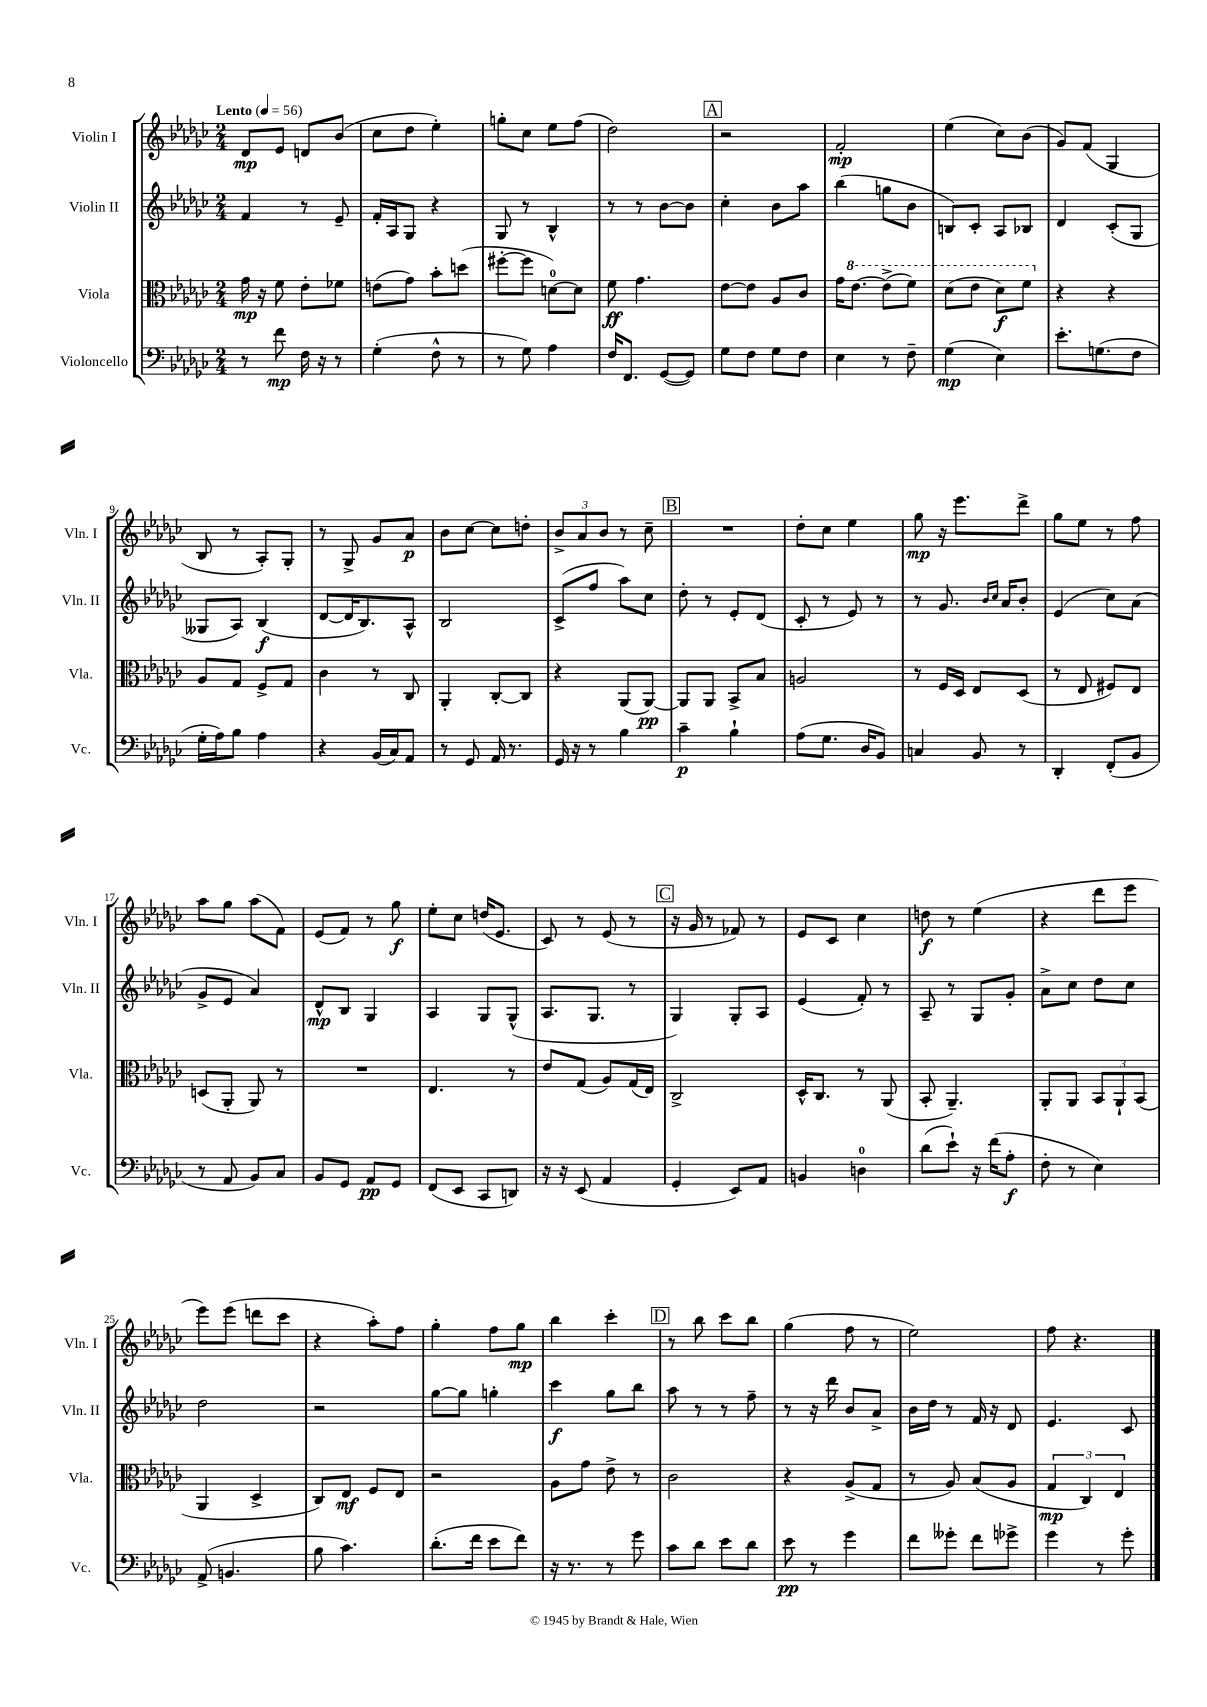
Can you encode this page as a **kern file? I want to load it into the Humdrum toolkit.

**kern	**dynam	**kern	**dynam	**kern	**dynam	**kern	**dynam
*part4	*part4	*part3	*part3	*part2	*part2	*part1	*part1
*staff4	*staff4	*staff3	*staff3	*staff2	*staff2	*staff1	*staff1
*I"Violoncello	*	*I"Viola	*	*I"Violin II	*	*I"Violin I	*
*I'Vc.	*	*I'Vla.	*	*I'Vln. II	*	*I'Vln. I	*
*clefF4	*	*clefC3	*	*clefG2	*	*clefG2	*
*k[b-e-a-d-g-c-]	*	*k[b-e-a-d-g-c-]	*	*k[b-e-a-d-g-c-]	*	*k[b-e-a-d-g-c-]	*
*M2/4	*	*M2/4	*	*M2/4	*	*M2/4	*
*MM56	*	*MM56	*	*MM56	*	*MM56	*
=1	=1	=1	=1	=1	=1	=1	=1
!	!	!	!	!	!	!LO:TX:a:B:t=Lento	!
8r	.	16g-\	mp	4f/	.	8d-/L	mp
.	.	16r	.	.	.	.	.
8f\	mp	8f\	.	.	.	8e-/J	.
16F\	.	8e-'\L	.	8r	.	8dn/L	.
16r	.	.	.	.	.	.	.
8r	.	8f-X\J	.	8e-~/	.	(8b-/J	.
=2	=2	=2	=2	=2	=2	=2	=2
(4G-'\	.	(8en\L	.	16f'/LL	.	8cc-\L	.
.	.	.	.	16A-/J	.	.	.
.	.	8g-\J)	.	8G-/J	.	8dd-\J	.
8F^^\	.	8b-'\L	.	4r	.	4ee-'\)	.
8r	.	(8ddn\J	.	.	.	.	.
=3	=3	=3	=3	=3	=3	=3	=3
8r	.	[8ff#X'\L	.	8G-/	.	8ggn'\L	.
8G-\)	.	8ff#\J]	.	8r	.	8cc-\J	.
4A-\	.	[8dn\L)	.	4B-^^/	.	8ee-\L	.
.	.	8d\J]	.	.	.	(8ff\J	.
=4	=4	=4	=4	=4	=4	=4	=4
16F/KL	.	8f\	ff	8r	.	2dd-\)	.
8.FF/J	.	.	.	.	.	.	.
.	.	4.g-\	.	8r	.	.	.
([8GG-/L	.	.	.	[8b-\L	.	.	.
8GG-/J])	.	.	.	8b-\J]	.	.	.
!!LO:REH:place=s1:t=A
=5	=5	=5	=5	=5	=5	=5	=5
8G-\L	.	[8e-\L	.	4cc-'\	.	2r	.
8F\J	.	8e-\J]	.	.	.	.	.
8G-\L	.	8A-/L	.	8b-\L	.	.	.
8F\J	.	8c-/J	.	8aa-\J	.	.	.
=6	=6	=6	=6	=6	=6	=6	=6
4E-\	.	16g-\KL	.	(4bb-\	.	2f'/	mp
*	*	*8va	*	*	*	*	*
.	.	[8.ee-\J	.	.	.	.	.
8r	.	(8ee-^\L]	.	8ggn\L	.	.	.
8F~\	.	8ff\J)	.	8b-\J	.	.	.
=7	=7	=7	=7	=7	=7	=7	=7
(4G-\	mp	(8dd-\L	.	8Bn/L)	.	(4ee-\	.
.	.	8ee-\J	.	8c-'/J	.	.	.
4E-\)	.	8dd-\L)	f	8A-/L	.	8cc-\L)	.
.	.	8ff\J	.	8B-X/J	.	(8b-\J	.
=8	=8	=8	=8	=8	=8	=8	=8
*	*	*X8va	*	*	*	*	*
8.e-'\L	.	4r	.	4d-/	.	8g-/L)	.
.	.	.	.	.	.	(8f/J	.
(8.Gn\	.	.	.	.	.	.	.
.	.	4r	.	(8c-'/L	.	4G-/	.
8F\J	.	.	.	8G-/J	.	.	.
!!LO:LB:g=z
=9	=9	=9	=9	=9	=9	=9	=9
16G-'\LL	.	8A-/L	.	8G--X/L	.	8B-/	.
16A-\J)	.	.	.	.	.	.	.
8B-\J	.	8G-/J	.	8A-/J)	.	8r	.
4A-\	.	8F^/L	.	(4B-/	f	8A-'/L)	.
.	.	8G-/J	.	.	.	8G-'/J	.
=10	=10	=10	=10	=10	=10	=10	=10
4r	.	4c-\	.	[8d-/L	.	8r	.
.	.	.	.	16d-/K]	.	8G-^/	.
.	.	.	.	8.B-/)	.	.	.
(16BB-/LL	.	8r	.	.	.	8g-/L	.
16C-/J)	.	.	.	.	.	.	.
8AA-/J	.	8C-/	.	8A-^^/J	.	8a-/J	p
=11	=11	=11	=11	=11	=11	=11	=11
8r	.	4AA-'/	.	2B-/	.	8b-\L	.
8GG-/	.	.	.	.	.	[8cc-\J	.
16AA-/	.	[8C-'/L	.	.	.	8cc-\L]	.
8.r	.	.	.	.	.	.	.
.	.	8C-/J]	.	.	.	8ddn'\J	.
=12	=12	=12	=12	=12	=12	=12	=12
16GG-/	.	4r	.	(8c-^/L	.	12b-^/L	.
16r	.	.	.	.	.	.	.
.	.	.	.	.	.	12a-/	.
8r	.	.	.	8ff/J	.	.	.
.	.	.	.	.	.	12b-/J	.
4B-\	.	(8AA-/L	.	8aa-\L)	.	8r	.
.	.	[8AA-/J)	pp	8cc-\J	.	8cc-~\	.
!!LO:REH:place=s1:t=B
=13	=13	=13	=13	=13	=13	=13	=13
4c-~\	p	8AA-/L]	.	8dd-'\	.	2r	.
.	.	8AA-/J	.	8r	.	.	.
4B-`\	.	8BB-^/L	.	8e-'/L	.	.	.
.	.	8B-/J	.	(8d-/J	.	.	.
=14	=14	=14	=14	=14	=14	=14	=14
(8A-\L	.	2An/	.	8c-'/	.	8dd-'\L	.
8.G-\J	.	.	.	8r	.	8cc-\J	.
.	.	.	.	8e-/)	.	4ee-\	.
16D-/KL	.	.	.	.	.	.	.
8BB-/J)	.	.	.	8r	.	.	.
=15	=15	=15	=15	=15	=15	=15	=15
4Cn/	.	8r	.	8r	.	8gg-\	mp
.	.	16F/LL	.	8.g-/	.	16r	.
.	.	16D-/JJ	.	.	.	8.eee-\L	.
8BB-/	.	8E-/L	.	.	.	.	.
.	.	.	.	16qqb-/LL	.	.	.
.	.	.	.	16qqcc-/JJ	.	.	.
.	.	.	.	16a-/KL	.	.	.
8r	.	(8D-/J	.	8b-'/J	.	8ddd-^\J	.
=16	=16	=16	=16	=16	=16	=16	=16
4DD-'/	.	8r	.	(4e-/	.	8gg-\L	.
.	.	8E-/	.	.	.	8ee-\J	.
(8FF'/L	.	8F#X/L)	.	8cc-\L)	.	8r	.
8BB-/J	.	8E-/J	.	(8a-\J	.	8ff\	.
!!LO:LB:g=z
=17	=17	=17	=17	=17	=17	=17	=17
8r	.	(8Dn/L	.	8g-^/L	.	8aa-\L	.
8AA-/	.	8AA-'/J	.	8e-/J	.	8gg-\J	.
8BB-/L)	.	8AA-/)	.	4a-/)	.	(8aa-\L	.
8C-/J	.	8r	.	.	.	8f\J)	.
=18	=18	=18	=18	=18	=18	=18	=18
8BB-/L	.	2r	.	8d-^^/L	mp	(8e-/L	.
8GG-/J	.	.	.	8B-/J	.	8f/J)	.
8AA-/L	pp	.	.	4G-/	.	8r	.
8GG-/J	.	.	.	.	.	8gg-\	f
=19	=19	=19	=19	=19	=19	=19	=19
(8FF/L	.	4.E-/	.	4A-/	.	8ee-'\L	.
8EE-/J	.	.	.	.	.	8cc-\J	.
8CC-/L	.	.	.	8G-/L	.	(16ddn/KL	.
.	.	.	.	.	.	8.e-/J	.
8DDn/J)	.	8r	.	(8G-^^/J	.	.	.
=20	=20	=20	=20	=20	=20	=20	=20
16r	.	8e-/L	.	8.A-/L	.	8c-/)	.
16r	.	.	.	.	.	.	.
(8EE-/	.	(8G-/J	.	.	.	8r	.
.	.	.	.	8.G-/J	.	.	.
4AA-/	.	8A-/L)	.	.	.	(8e-/	.
.	.	(16G-/L	.	8r	.	8r	.
.	.	16E-/JJ)	.	.	.	.	.
!!LO:REH:place=s1:t=C
=21	=21	=21	=21	=21	=21	=21	=21
4GG-'/	.	2C-^/	.	4G-/)	.	16r	.
.	.	.	.	.	.	16g-/	.
.	.	.	.	.	.	8r	.
8EE-/L)	.	.	.	8G-'/L	.	8f-X/)	.
8AA-/J	.	.	.	8A-/J	.	8r	.
=22	=22	=22	=22	=22	=22	=22	=22
4BBn/	.	16D-^^/KL	.	(4e-/	.	8e-/L	.
.	.	8.C-/J	.	.	.	.	.
.	.	.	.	.	.	8c-/J	.
4Dn\	.	8r	.	8f'/)	.	4cc-\	.
.	.	(8AA-/	.	8r	.	.	.
=23	=23	=23	=23	=23	=23	=23	=23
(8d-\L	.	8BB-'/	.	8A-~/	.	8ddn\	f
8e-`\J)	.	4.AA-~/)	.	8r	.	8r	.
16r	.	.	.	8G-/L	.	(4ee-\	.
(16f\KL	.	.	.	.	.	.	.
8A-'\J	f	.	.	8g-'/J	.	.	.
=24	=24	=24	=24	=24	=24	=24	=24
8F'\	.	8AA-'/L	.	8a-^\L	.	4r	.
8r	.	8AA-/J	.	8cc-\J	.	.	.
4E-\)	.	12BB-/L	.	8dd-\L	.	8ddd-\L	.
.	.	12AA-`/	.	.	.	.	.
.	.	.	.	8cc-\J	.	8eee-\J	.
.	.	(12BB-/J	.	.	.	.	.
!!LO:LB:g=z
=25	=25	=25	=25	=25	=25	=25	=25
(8AA-^/	.	4AA-/	.	2dd-\	.	8eee-\L)	.
4.BBn/	.	.	.	.	.	(8eee-\J	.
.	.	4D-^/	.	.	.	8dddn\L	.
.	.	.	.	.	.	8ccc-\J	.
=26	=26	=26	=26	=26	=26	=26	=26
8B-\	.	8C-/L)	.	2r	.	4r	.
4.c-\)	.	8E-/J	mf	.	.	.	.
.	.	8F/L	.	.	.	8aa-'\L)	.
.	.	8E-/J	.	.	.	8ff\J	.
=27	=27	=27	=27	=27	=27	=27	=27
(8.d-'\L	.	2r	.	[8gg-\L	.	4gg-'\	.
.	.	.	.	8gg-\J]	.	.	.
16f\Jk	.	.	.	.	.	.	.
8e-\L	.	.	.	4ggn'\	.	8ff\L	.
8f\J)	.	.	.	.	.	8gg-\J	mp
=28	=28	=28	=28	=28	=28	=28	=28
16r	.	8A-\L	.	4ccc-\	f	4bb-\	.
8.r	.	.	.	.	.	.	.
.	.	8g-\J	.	.	.	.	.
8r	.	8e-^\	.	8gg-\L	.	4ccc-'\	.
8g-\	.	8r	.	8bb-\J	.	.	.
!!LO:REH:place=s1:t=D
=29	=29	=29	=29	=29	=29	=29	=29
8c-\L	.	2c-\	.	8aa-\	.	8r	.
8d-\J	.	.	.	8r	.	8bb-\	.
8e-\L	.	.	.	8r	.	8ccc-\L	.
8d-\J	.	.	.	8ff~\	.	8bb-\J	.
=30	=30	=30	=30	=30	=30	=30	=30
8e-\	pp	4r	.	8r	.	(4gg-\	.
8r	.	.	.	16r	.	.	.
.	.	.	.	16ddd-\	.	.	.
4g-\	.	(8A-^/L	.	8b-/L	.	8ff\	.
.	.	8G-/J	.	8a-^/J	.	8r	.
=31	=31	=31	=31	=31	=31	=31	=31
8f\L	.	8r	.	16b-\LL	.	2ee-\)	.
.	.	.	.	16dd-\JJ	.	.	.
8g--X'\J	.	8A-/)	.	8r	.	.	.
8f\L	.	(8B-/L	.	16f/	.	.	.
.	.	.	.	16r	.	.	.
8g-X^\J	.	8A-/J	.	8d-/	.	.	.
=32	=32	=32	=32	=32	=32	=32	=32
4g-\	.	6G-/	mp	4.e-/	.	8ff\	.
.	.	.	.	.	.	4.r	.
.	.	6C-/)	.	.	.	.	.
8r	.	.	.	.	.	.	.
.	.	6E-/	.	.	.	.	.
8g-'\	.	.	.	8c-/	.	.	.
==	==	==	==	==	==	==	==
*-	*-	*-	*-	*-	*-	*-	*-
